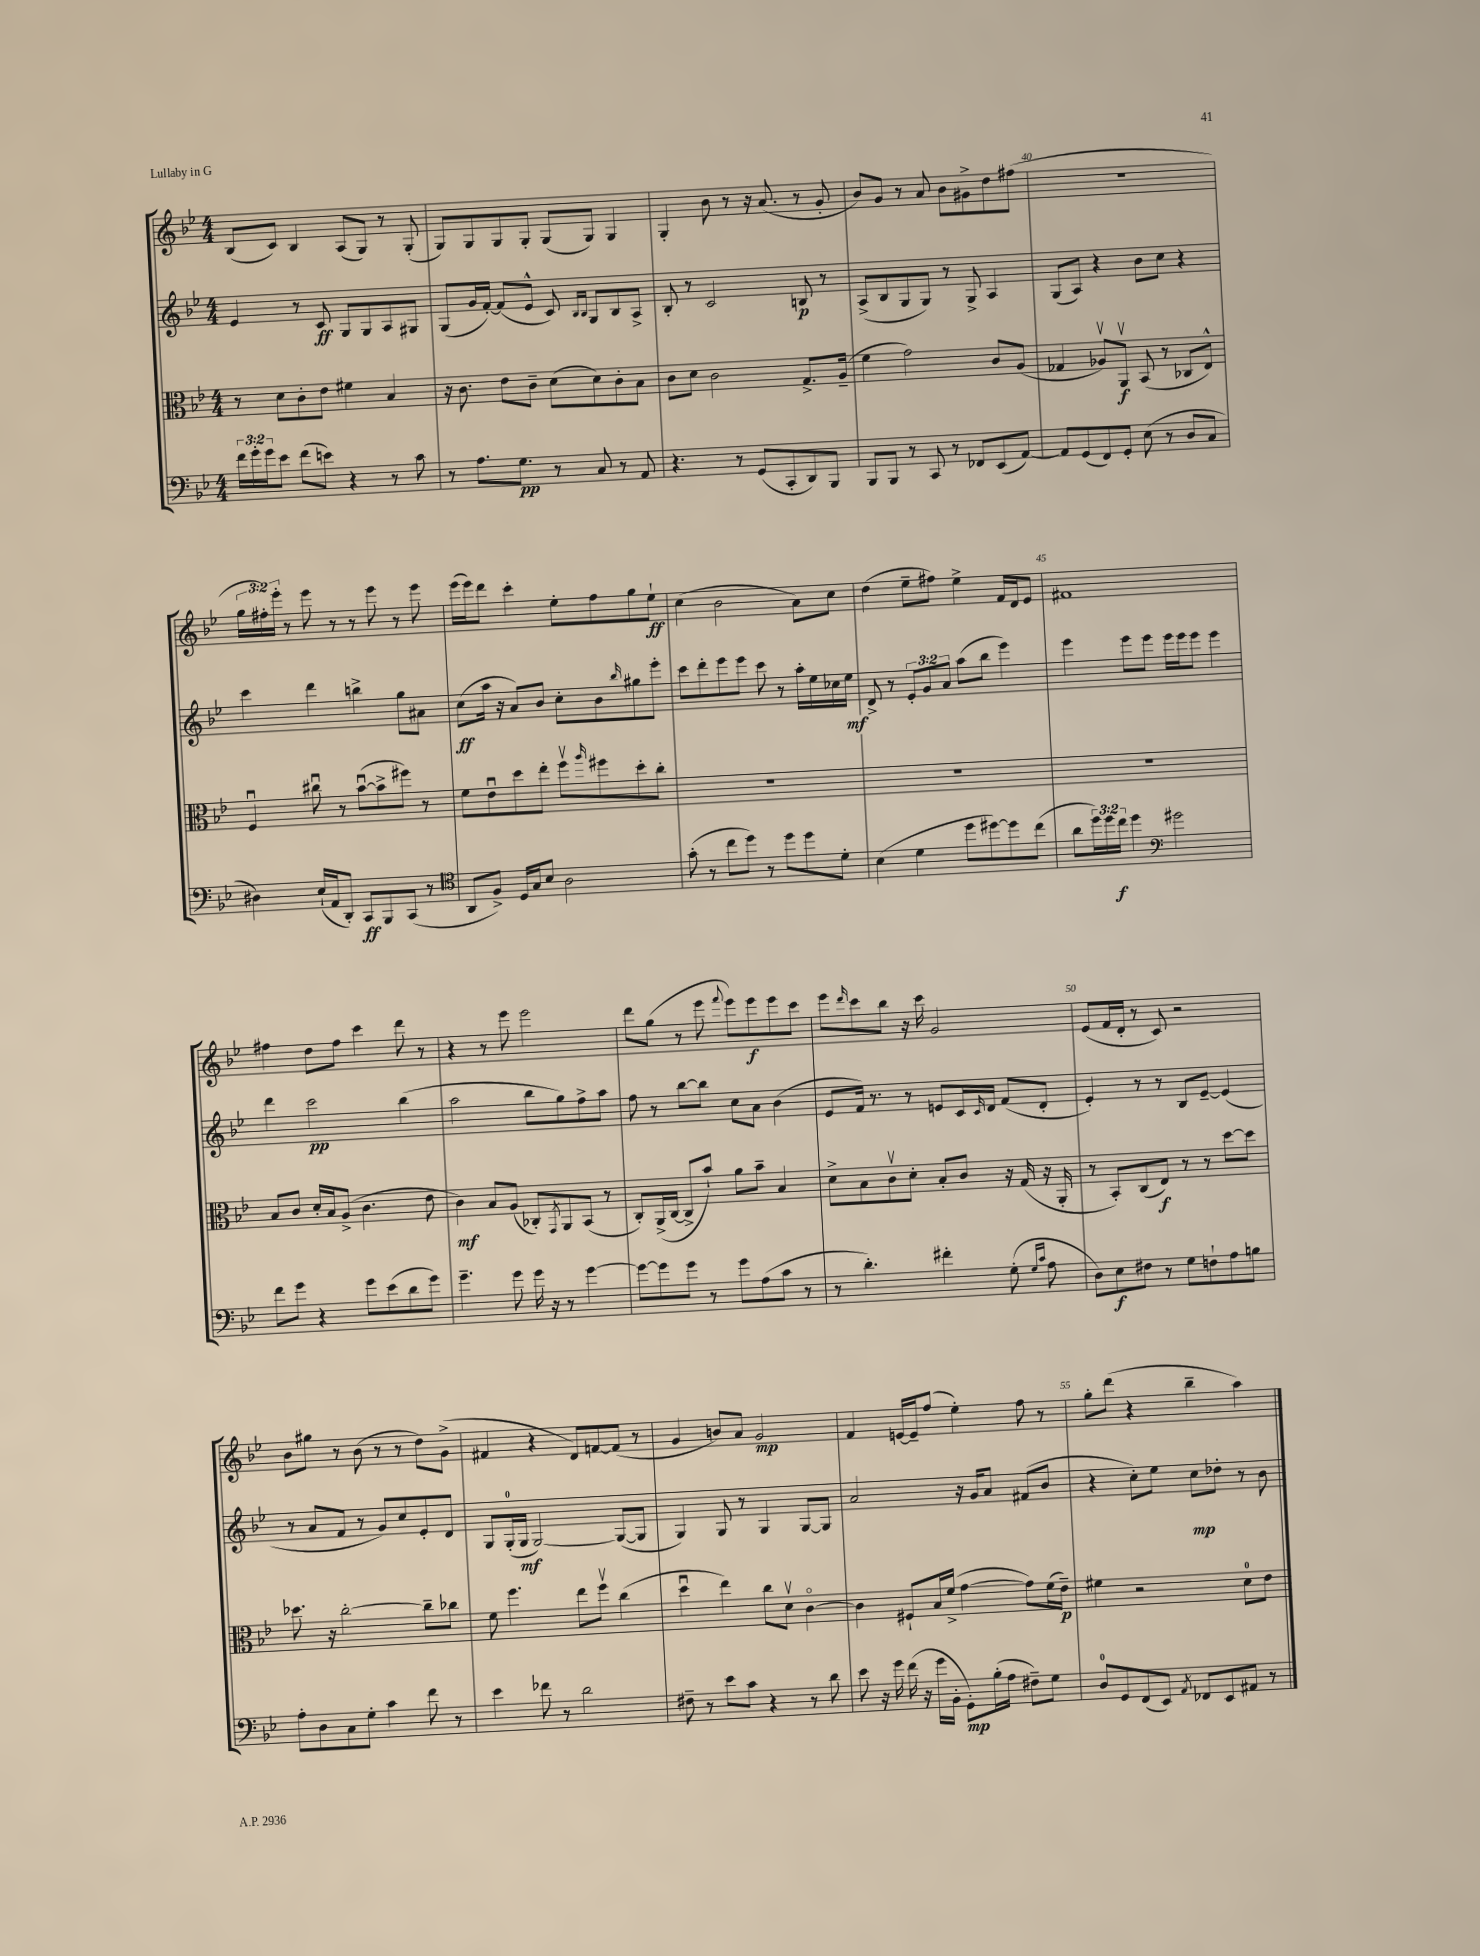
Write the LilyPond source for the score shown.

<<
\new StaffGroup <<
\new Staff = "s0" {
    \clef treble \key bes \major \numericTimeSignature \time 4/4 \override Staff.TupletNumber.text = #tuplet-number::calc-fraction-text
    bes8( c'8) bes4 a8( g8) r8 g8-.( |
    g8) g8 g8 g8-. g8( g8) g4 |
    g4-. bes'8 r8 r16 a'8.( r8 g'8-. |
    bes'8) g'8 r8 a'8 bes'8 gis'8-> d''8 fis''8( |
    r1 |
    \tuplet 3/2 { g''16 fis''16-.) ees'''16-. } r8 ees'''8 r8 r8 ees'''8 r8 ees'''8 |
    ees'''16( ees'''16) d'''8 c'''4-. ees''8-. f''8 g''8 ees''8-!\ff |
    c''4( bes'2 a'8) c''8 |
    d''4( ees''8-- fis''8) ees''4-> f'16 d'16 ees'8 |
    fis'1 |
    fis''4 d''8 fis''8 c'''4 d'''8 r8 |
    r4 r8 ees'''8 ees'''2 |
    d'''8 g''8( r8 ees'''8 \appoggiatura { f'''8 } ees'''8) ees'''8\f ees'''8 c'''8 |
    ees'''8 \grace { d'''16 } c'''8 bes''8 r16 c'''16 g'2 |
    ees'8( f'16 d'16-. r8 c'8) r2 |
    bes'8 gis''8 r8 bes'8( r8 r8 d''8) g'8->( |
    fis'4 r4 d'8) f'8~ f'8( r8 |
    g'4 b'8) a'8 g'2\mp |
    f'4 e'16~ e'16-- f''8( ees''4-.) f''8 r8 |
    g''8-. d'''8( r4 bes''4-- a''4) \bar "|." |
}
\new Staff = "s1" {
    \clef treble \key bes \major \numericTimeSignature \time 4/4 \override Staff.TupletNumber.text = #tuplet-number::calc-fraction-text
    ees'4 r8 c'8\ff g8 g8 a8 gis8 |
    g8( g'16 f'16~-.) f'8( ees'8-^ c'8) \grace { bes16 bes16 } g8 bes8 a8-> |
    bes8-. r8 c'2 b8\p r8 |
    a8->( bes8 g8 g8) r8 g8-> a4 |
    g8( a8) r4 bes'8 c''8 r4 |
    c'''4 d'''4 b''4-> g''8 ais'8 |
    c''8\ff( a''16 r16 a'8) bes'8 c''8-. bes'8 \grace { bes''16 } gis''8 ees'''8-. |
    c'''8 d'''8-. ees'''8 ees'''8 c'''8 r8 a''16-. ees''16 ces''16 ees''16\mf |
    d'8-> r8 \tuplet 3/2 { ees'8-. g'8 a'8 } a''8( bes''8 ees'''4) |
    ees'''4 ees'''8 ees'''8 ees'''16 ees'''16 ees'''8 ees'''4 |
    d'''4 c'''2\pp bes''4( |
    a''2 bes''8 g''8) f''8-> a''8 |
    f''8 r8 bes''8~ bes''8 c''8 a'8 bes'4( |
    ees'8 f'16) r8. r8 e'8 c'16 \grace { c'16 } d'16 f'8( d'8-. |
    ees'4-.) r8 r8 bes8 ees'8~-- ees'4( |
    r8 a'8 f'8 r8 g'8) c''8 ees'8-. d'8 |
    g8 g16-0-.( g16\mf g2~) g8~( g8 |
    g4) g8 r8 g4 g8~ g8 |
    a'2 r16 g'16 a'8 fis'8( bes'8 |
    r4 c''8-.) ees''8 c''8\mp des''8-. r8 bes'8 \bar "|." |
}
\new Staff = "s2" {
    \clef alto \key bes \major \numericTimeSignature \time 4/4
    r8 d'8 c'8-. ees'8 fis'4 bes4 |
    r16 c'8. ees'8 c'8-- d'8( d'8) c'8-. bes8 |
    c'8 d'8 c'2 g8.-> a16--( |
    f'4 g'2) c'8 a8( |
    ges4 aes8\upbow) a,8\upbow\f bes,8( r8 ces8 ees8-^) |
    f4\downbow cis''8\downbow r8 bes'8~\downbow( bes'8-> fis''8) r8 |
    f'8 ees'8\downbow d''8 ees''8-. f''8\upbow \grace { a''16 } fis''8 d''8-. c''8-. |
    R1 |
    R1 |
    R1 |
    bes8 c'8 d'16-. bes16 a8->( c'4. ees'8 |
    c'4\mf) bes8 a8( ces8-.) \acciaccatura { g,8 } a,8 bes,8( r8 |
    c8-.) a,16->( c16~ c8-> bes'8-!) a'8 bes'8-- bes4 |
    d'8-> bes8 c'8\upbow d'8-. bes8-. c'8 r16 g16( r16 a,16-. |
    r8 bes,8-.) c8( ees8\f) r8 r8 d''8~ d''8 |
    des''8. r16 c''2~-. c''8-- ces''8 |
    f'8 f''4. ees''8 f''8\upbow c''4( |
    d''4\downbow ees''4) c''8 d'8\upbow c'4~\flageolet |
    c'4 fis8-! bes16 f'16->( g'4~ g'8) f'16( ees'16--\p) |
    fis'4 r2 d'8-0 ees'8 \bar "|." |
}
\new Staff = "s3" {
    \clef bass \key bes \major \numericTimeSignature \time 4/4 \override Staff.TupletNumber.text = #tuplet-number::calc-fraction-text
    \tuplet 3/2 { f'16 g'16-. g'16 } ees'8 f'8( e'8) r4 r8 c'8 |
    r8 a8. g8.\pp r8 c8 r8 a,8 |
    r4. r8 g,8( c,8-. d,8) bes,,8 |
    bes,,8 bes,,8 r8 c,8 r8 fes,8 ees,8( a,8~) |
    a,8 g,8( f,8) g,8-. ees8( r8 d8 c8 |
    dis4) ees16-!( a,16 d,8-.) c,8\ff bes,,8 c,8( r8 |
    \clef tenor a,8 f8->) d16 g16 bes8 a2 |
    g'8-.( r8 c''8 d''8) r8 d''8 d''8 d'8-. |
    bes4( d'4 d''8 dis''8~) dis''8 c''8( |
    a'8 \tuplet 3/2 { d''16) d''16 c''16\f } d''4 \clef bass gis'2 |
    f'8 g'8 r4 g'8 ees'8( d'8 g'8) |
    g'4.-- g'8 g'16 r16 r8 g'4~ |
    g'8~ g'8 g'8 r8 g'8 a8( c'8 r8 |
    r8 d'4.-.) fis'4-. g8-.( \grace { g16 c'16 } a8 |
    d8) ees8\f fis8 r8 g8 f8-! a8 b8 |
    a8-. d8 c8 g8-. c'4 f'8 r8 |
    ees'4 fes'8 r8 d'2 |
    fis8-- r8 ees'8 c'8 r4 r8 d'8 |
    ees'8 r16 g'16 f'16( r16 g'16 bes,16-. g,8-.\mp) bes16-.( a16 fis8--) g8 |
    d8-0 g,8 f,8( ees,8) \acciaccatura { a,8 } fes,8 ees,8 ais,8 r8 \bar "|." |
}
>>
>>
\layout { \context { \Score currentBarNumber = #36 \override BarNumber.break-visibility = ##(#f #t #t) barNumberVisibility = #(every-nth-bar-number-visible 5) } }
